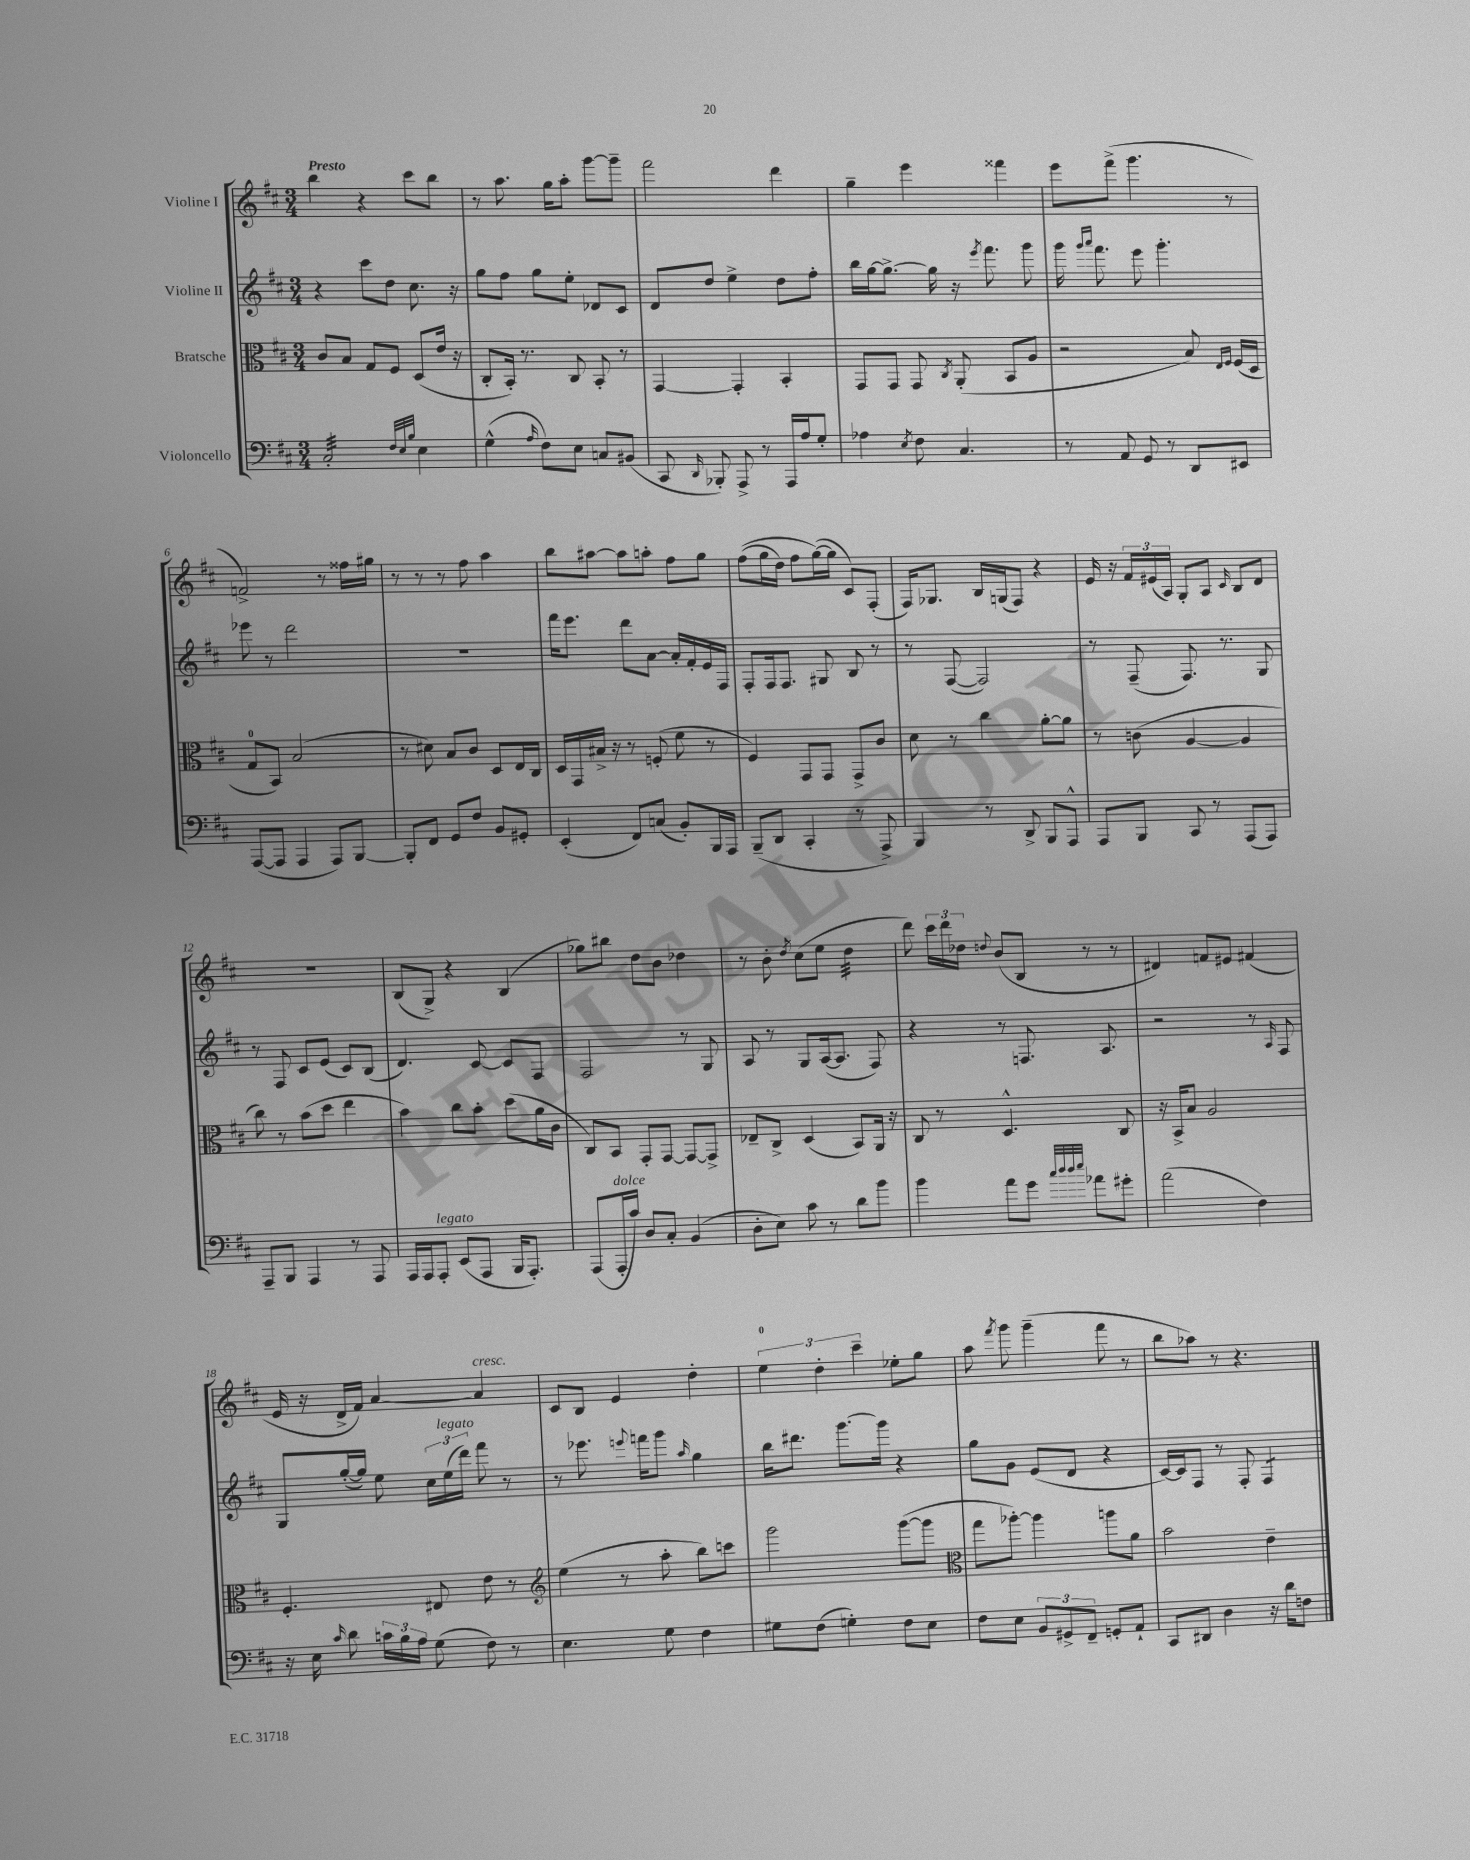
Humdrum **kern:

**kern	**kern	**kern	**kern
*staff4	*staff3	*staff2	*staff1
*clefF4	*clefC3	*clefG2	*clefG2
*k[f#c#]	*k[f#c#]	*k[f#c#]	*k[f#c#]
*M3/4	*M3/4	*M3/4	*M3/4
2C#'	8c#	4r	4bb
.	8B	.	.
.	8G	8ccc#	4r
.	8F#	8dd	.
32qqF#	.	.	.
32qqE	.	.	.
32qqB	.	.	.
4E	(8D	8.cc#	8ccc#
.	16e	.	8bb
.	16r	16r	.
=	=	=	=
(4G^^	8C#'	8gg	8r
.	16BB')	8ff#	8.aa
.	8.r	.	.
16qqA	.	.	.
8F#)	.	8gg	.
.	.	.	16gg
8E	8C#	8ee'	8aa'
8C	8BB'	8d-	[8ggg
(8BB#	8r	8c#	8ggg~]
=	=	=	=
8CC#	[4GG	8d	2fff#
16qqDD	.	.	.
8BBB-')	.	8dd	.
8AAA^	4GG']	4ee^	.
8r	.	.	.
16AAA	4BB'	8dd	4ddd
16A	.	.	.
8G'	.	8ff#'	.
=	=	=	=
4A-	8GG	16bb	4gg~
.	.	[16gg	.
.	8GG	8.gg^_	.
8qE	.	.	.
8F#	8GG	.	4eee
.	.	16gg]	.
.	8qC#	.	.
4.C#	(8AA'	16r	.
.	.	8qeee	.
.	.	8.fff#	.
.	8BB	.	4fff##
.	8A	8ggg	.
=	=	=	=
8r	2r	16ggg	8eee
.	.	16qqggg	.
.	.	16qqaaa	.
.	.	8.fff#	.
8AA	.	.	(8fff#^
8GG	.	8eee	4.ggg
8r	.	4.ggg'	.
8DD	8B)	.	.
.	16qqE	.	.
.	16qqF#	.	.
8EE#	(16F#	.	8r
.	16D	.	.
=	=	=	=
([8AAA	8G	8eee-	2f^)
8AAA]	8BB)	8r	.
4AAA	(2B	2ddd	.
8AAA)	.	.	8r
[8BBB	.	.	16ff##
.	.	.	16gg#
=	=	=	=
8BBB']	8r	2.r	8r
8FF#	8d#)	.	8r
8GG	8B	.	8r
8F#	8c#	.	8ff#
8BB	8D	.	4aa
8GG#'	16E	.	.
.	16C#	.	.
=	=	=	=
(4EE'	16D	16fff#	8bb
.	16GG	8.eee	.
.	16B#^	.	[8aa#
.	16r	.	.
8FF#)	8r	8ddd	8aa#]
(8C	(8F'	[8a	8aa'
8BB')	8f#	16a']	8ff#
.	.	16f#'	.
16BBB	8r	16e	8gg
16AAA	.	16F#	.
=	=	=	=
(8BBB~	4F#)	8F#'	&((8ff#
8DD	.	16F#	16gg
.	.	8.F#	16dd)
4CC#'	8GG	.	8ff#
.	8GG	8G#	([16gg&)
.	.	.	16gg]
8r	8GG^	8B	8c#)
8AAA^)	8c#	8r	(8F#'
=	=	=	=
4BBB	8d	8r	16F#)
.	.	.	8.G-
.	8r	([8F#	.
8r	4cc#	2F#])	16B
.	.	.	(16G
8DD^	.	.	8F#)
8BBB	[8a'	.	4r
8AAA^^	8a]	.	.
=	=	=	=
8AAA	8r	8r	16e
.	.	.	16r
8BBB	(8c	(8F#~	24f#
.	.	.	(24e#
.	.	.	24A)
8CC#	[4A	8.F#)	8G'
8r	.	.	8A
.	.	8.r	.
.	.	.	16qqc#
(8AAA	4A]	.	8B
8AAA)	.	8G	8d
=	=	=	=
8AAA~	8cc#)	8r	2.r
8BBB	8r	8F#	.
4AAA	(8b	8c#	.
.	8dd	(8e	.
8r	4ee	8c#)	.
8AAA	.	(8B	.
=	=	=	=
16AAA	4b)	4.d)	(8B
16AAA	.	.	.
8AAA'	.	.	8G^)
(8EE	8cc#	.	4r
8AAA	8b'	[8c#	.
16BBB	(8dd	8c#]	(4B
8.AAA')	.	.	.
.	16a	8F#	.
.	16c#	.	.
=	=	=	=
(8AAA	8C#)	2F#	8gg-)
16AAA'	8BB	.	8bb#
16c#)	.	.	.
8D	8GG'	.	8dd
8C#'	[8GG	.	8b
(4BB	8GG_	8r	4dd-
.	8GG^]	8G	.
=	=	=	=
8D'	8E-~	8A	8r
8E)	8C#^	8r	8b'
.	.	.	8qdd
8c#	(4D	8G	(8cc#
8r	.	([16A	8ee
.	.	8.A]	.
8d	8BB)	.	4dd
8b	16AA	8F#)	.
.	16r	.	.
=	=	=	=
4b	8C#	4r	8ddd)
.	8r	.	24ccc#
.	.	.	24ddd
.	.	.	24dd-
.	.	.	8qqdd
8a	4.D^^	8r	(8b
8g	.	8.F	8B
32qqcc#	.	.	.
32qqdd	.	.	.
32qqdd	.	.	.
32qqee	.	.	.
8a-	.	.	8r
.	.	8.A	.
8g#'	8C#	.	8r
=	=	=	=
(2a	16r	2r	4d#)
.	16BB^	.	.
.	8B	.	.
.	2A	.	8f
.	.	.	8e#
4F#)	.	8r	(4f#
.	.	16qqA	.
.	.	8F#	.
=	=	=	=
16r	4.F#'	8G	16e
16E	.	.	16r
16qqc#	.	.	.
8d	.	([16gg'	16d^
.	.	16gg])	16f#)
24c	.	8ee	[4a
24B	.	.	.
24A	.	.	.
(8G	8E#	24cc#	.
.	.	(24ee	.
.	.	24ddd)	.
8F#)	8e	8fff#	4a]
8r	8r	8r	.
=	=	=	=
*	*clefG2	*	*
4.E	(4ee	8r	8c#
.	.	8.eee-	8B
.	8r	.	4e
.	.	8qqeee	.
.	.	16fff	.
8G	8aa'	8ggg	.
.	.	16qqaa	.
4F#	8bb)	4gg	4dd'
.	8ccc	.	.
=	=	=	=
8G#	2ggg	16bb	6ee
.	.	8.ddd#	.
(8F#	.	.	.
.	.	.	6dd'
4G')	.	[8.ggg	.
.	.	.	6ccc#~
.	.	16ggg]	.
8F#	([8ggg	4r	8ee-'
8E	8ggg]	.	8gg
=	=	=	=
*	*clefC3	*	*
8F#	8gg	8gg	8aa
.	.	.	8qfff#
8E	[8aa-')	8g	8ggg
12BB	4aa-]	(8e	(4ggg~
12GG#^	.	.	.
.	.	8d	.
12FF#~	.	.	.
8GG'	8aa	4r	8fff#
8AA`	8a	.	8r
=	=	=	=
8CC#	2b	[16c#)	8bb
.	.	16c#]	.
8DD#	.	8F#	8aa-)
4D	.	8r	8r
.	.	8F#'	4.r
16r	4e~	4F#	.
16d	.	.	.
8F	.	.	.
==	==	==	==
*-	*-	*-	*-
